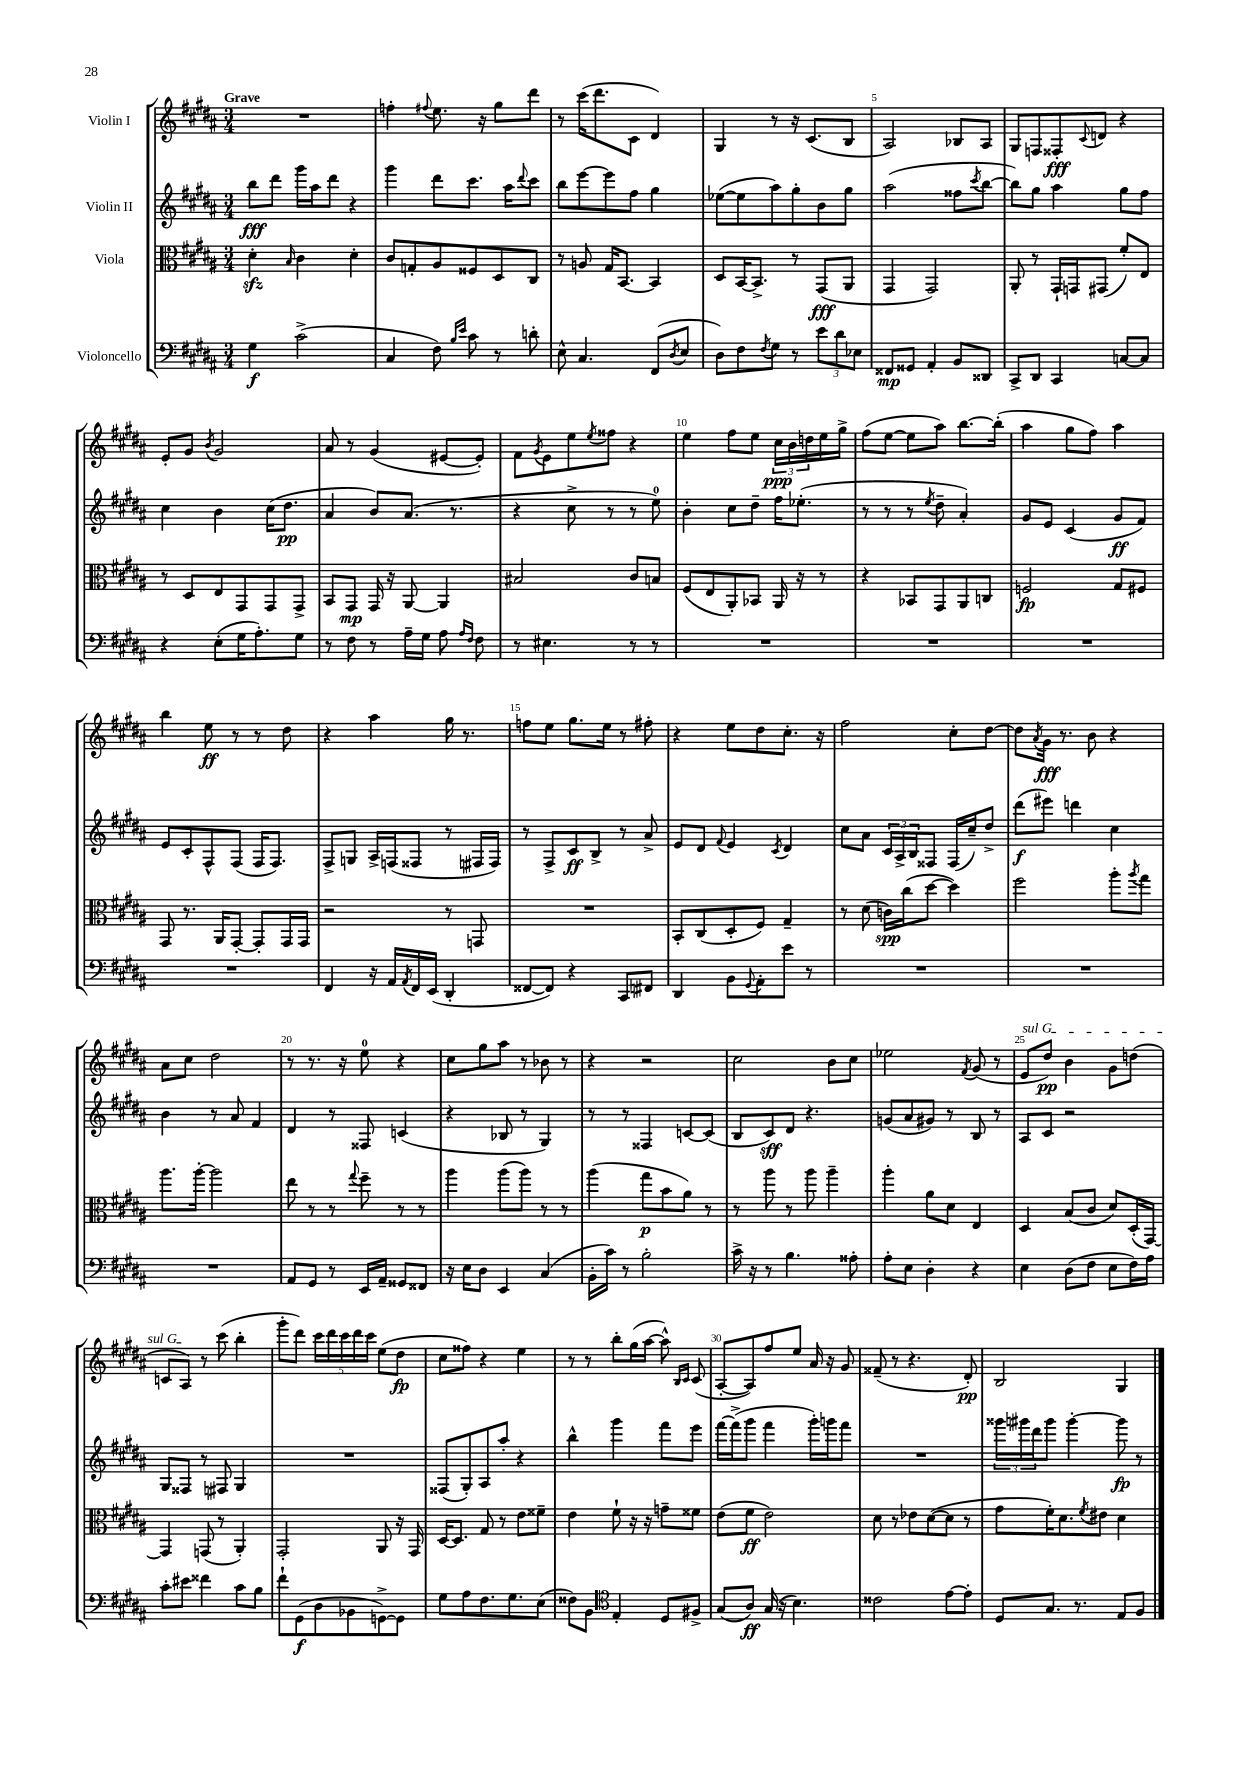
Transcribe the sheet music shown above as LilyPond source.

<<
\new StaffGroup <<
\new Staff = "s0" \with { instrumentName = "Violin I" } {
    \clef treble \key b \major \numericTimeSignature \time 3/4 \tempo "Grave"
    R2. |
    f''4-. \appoggiatura { fis''8 } e''8. r16 gis''8 dis'''8 |
    r8 cis'''16( dis'''8. cis'8 dis'4) |
    gis4 r8 r16 cis'8.( b8 |
    ais2) bes8 ais8 |
    gis8 f8 fisis8-.\fff \appoggiatura { cis'8 } d'8 r4 |
    e'8-. gis'8 \acciaccatura { b'8 } gis'2 |
    ais'8 r8 gis'4( eis'8~ eis'8-.) |
    fis'8 \acciaccatura { gis'8 } e'8 e''8 \acciaccatura { e''8 } fisis''8 r4 |
    e''4 fis''8 e''8 \tuplet 3/2 { cis''16\ppp b'16 d''16 } e''16 gis''16-> |
    fis''8( e''8~ e''8 ais''8) b''8.~ b''16-.( |
    ais''4 gis''8 fis''8) ais''4 |
    b''4 e''8\ff r8 r8 dis''8 |
    r4 ais''4 gis''16 r8. |
    f''8 e''8 gis''8. e''16 r8 fis''8-. |
    r4 e''8 dis''8 cis''8.-. r16 |
    fis''2 cis''8-. dis''8~ |
    dis''8 \acciaccatura { ais'8 } gis'16\fff r8. b'8 r4 |
    ais'8 cis''8 dis''2 |
    r8 r8. r16 e''8-0 r4 |
    cis''8 gis''8 ais''8 r8 bes'8 r8 |
    r4 r2 |
    cis''2 b'8 cis''8 |
    ees''2 \acciaccatura { fis'8 } gis'8( r8 |
    \once \override TextSpanner.bound-details.left.text = \markup { \italic "sul G" } e'8\startTextSpan dis''8\pp) b'4 gis'8 d''8( |
    c'8 ais8\stopTextSpan) r8 cis'''8( b''4-. |
    gis'''8-. dis'''8) \tuplet 5/4 { cis'''16 dis'''16 cis'''16 dis'''16 cis'''16 } e''8( dis''8\fp |
    cis''8 fisis''8) r4 e''4 |
    r8 r8 b''8-. gis''16( ais''16~ ais''8-^) \grace { b16 cis'16 } cis'8( |
    ais8~-. ais8) fis''8 e''8 ais'16 r16 gis'8 |
    fisis'8--( r8 r4. dis'8-.\pp) |
    b2 gis4 \bar "|." |
}
\new Staff = "s1" \with { instrumentName = "Violin II" } {
    \clef treble \key b \major \numericTimeSignature \time 3/4
    b''8\fff dis'''8 gis'''16 ais''16 dis'''8 r4 |
    gis'''4 dis'''8 cis'''8. ais''16 \appoggiatura { dis'''8 } cis'''8 |
    b''8 e'''8~ e'''8 fis''8 gis''4 |
    ees''8~( ees''8 ais''8) gis''8-. b'8 gis''8 |
    ais''2( fisis''8 \acciaccatura { cis'''8 } b''8~ |
    b''8) gis''8 ais''4 gis''8 fis''8 |
    cis''4 b'4 cis''16( dis''8.\pp |
    ais'4 b'8) ais'8.( r8. |
    r4 cis''8-> r8 r8 e''8-0) |
    b'4-. cis''8 dis''8-- fis''16 ees''8.-.( |
    r8 r8 r8 \acciaccatura { e''8 } dis''8-- ais'4-.) |
    gis'8 e'8 cis'4( gis'8\ff fis'8) |
    e'8 cis'8-. fis8-^ fis8( fis16 fis8.) |
    fis8-> g8 ais16-> f16( fisis8 r8 fis16 fis16) |
    r8 fis8-> cis'8\ff b8-> r8 ais'8-> |
    e'8 dis'8 \appoggiatura { fis'8 } e'4 \acciaccatura { cis'8 } dis'4 |
    cis''8 ais'8 \tuplet 3/2 { cis'16 ais16-> b16 } fisis8 fisis16( cis''16--) dis''8-> |
    dis'''8\f( eis'''8) d'''4 cis''4 |
    b'4 r8 ais'8 fis'4 |
    dis'4 r8 fisis8 c'4( |
    r4 bes8 r8 gis4) |
    r8 r8 fisis4 c'8~ c'8( |
    b8 cis'8\sff) dis'8 r4. |
    g'8( ais'8 gis'8) r8 b8 r8 |
    ais8 cis'8 r2 |
    gis8 fisis8 r8 fis8 gis4 |
    R2. |
    fisis8( gis8-.) ais8 ais''8-. r4 |
    b''4-^ gis'''4 fis'''8 e'''8 |
    fis'''16~ fis'''16->( gis'''8 fis'''4 gis'''16-.) g'''16 fis'''8 |
    R2. |
    \tuplet 3/2 { gisis'''16 gis'''16 dis'''16 } gis'''8 gis'''4~-. gis'''8\fp r8 \bar "|." |
}
\new Staff = "s2" \with { instrumentName = "Viola" } {
    \clef alto \key b \major \numericTimeSignature \time 3/4
    dis'4-.\sfz \grace { b16 } cis'4 dis'4-. |
    cis'8 g8-. ais8 fisis8 dis8 cis8 |
    r8 a8 gis16 b,8.~ b,4 |
    dis8 b,16~ b,8.-> r8 gis,8\fff( ais,8 |
    gis,4 gis,2) |
    ais,8-. r8 gis,16-! g,16 gis,8( fis'8-.) e8 |
    r8 dis8 e8 gis,8 gis,8 gis,8-> |
    b,8 gis,8\mp gis,16 r16 ais,8~ ais,4 |
    bis2 cis'8 b8 |
    fis8( e8 ais,8-.) bes,8 ais,16 r16 r8 |
    r4 bes,8 gis,8 ais,8 c8 |
    f2\fp gis8 fis8 |
    gis,8 r8. ais,16 gis,8~-. gis,8-. gis,16 gis,16 |
    r2 r8 g,8 |
    R2. |
    b,8-. cis8( dis8-. fis8) gis4-- |
    r8 dis'8( c'16\spp) cis''16( dis''8~ dis''4) |
    fis''2 ais''8-. \acciaccatura { ais''8 } gis''8 |
    ais''8. ais''16~-. ais''2 |
    e''8 r8 r8 \appoggiatura { gis''8 } fis''8-- r8 r8 |
    ais''4 ais''8( ais''8) r8 r8 |
    ais''4( gis''8\p b'8 ais'8) r8 |
    r8 ais''8 r8 ais''8 ais''4-- |
    ais''4-. ais'8 dis'8 e4 |
    dis4 b8( cis'8 dis'8) dis16-.( gis,16~) |
    gis,4 g,8( r8 ais,4-.) |
    gis,2-. ais,8 r16 gis,16 |
    dis16~ dis8. gis8 r8 e'8 fisis'8-- |
    e'4 fis'8-! r16 r16 g'8-- fisis'8 |
    e'8( fis'8\ff e'2) |
    dis'8 r8 ees'8 dis'8~( dis'8 r8 |
    gis'8 fis'16-.) dis'8. \acciaccatura { fis'8 } eis'8 dis'4 \bar "|." |
}
\new Staff = "s3" \with { instrumentName = "Violoncello" } {
    \clef bass \key b \major \numericTimeSignature \time 3/4
    gis4\f cis'2->( |
    cis4 fis8) \grace { b16 e'16 } cis'8 r8 d'8-. |
    e8-^ cis4. fis,8( \acciaccatura { dis8 } e8 |
    dis8) fis8 \acciaccatura { fis8 } gis8 r8 \tuplet 3/2 { e'8 dis'8 ees8 } |
    fisis,8\mp gisis,8 ais,4-. b,8 disis,8 |
    cis,8-> dis,8 cis,4 c8~ c8 |
    r4 e8-.( gis16 ais8.-.) gis8 |
    r8 fis8 r8 ais16-- gis16 ais8 \grace { ais16 fis16 } fis8 |
    r8 eis4. r8 r8 |
    R2. |
    R2. |
    R2. |
    R2. |
    fis,4 r16 ais,16 \acciaccatura { ais,8 } fis,16 e,16( dis,4-. |
    fisis,8~ fisis,8) r4 cis,8 fis,8 |
    dis,4 b,8 \appoggiatura { gis,8 } ais,8-. e'8 r8 |
    R2. |
    R2. |
    R2. |
    ais,8 gis,8 r8 e,16 ais,16-- gisis,8 fisis,8 |
    r16 e16 dis8 e,4 cis4( |
    b,16-. cis'16) r8 b2-. |
    cis'16-> r16 r8 b4. aisis8-. |
    ais8-. e8 dis4-. r4 |
    e4 dis8( fis8 e8 fis16) ais16 |
    cis'8-. eis'8 fisis'4 cis'8 b8 |
    fis'8-! gis,8\f( dis8 bes,8 g,8~->) g,8 |
    gis8 ais8 fis8. gis8. e8( |
    fisis8) b,8 \clef tenor e4-. dis8 fis8-> |
    gis8( ais8\ff) gis16( r16 b4.) |
    cisis'2 e'8~ e'8-. |
    dis8 gis8. r8. e8 fis8 \bar "|." |
}
>>
>>
\layout { \context { \Score \override BarNumber.break-visibility = ##(#f #t #t) barNumberVisibility = #(every-nth-bar-number-visible 5) } }
